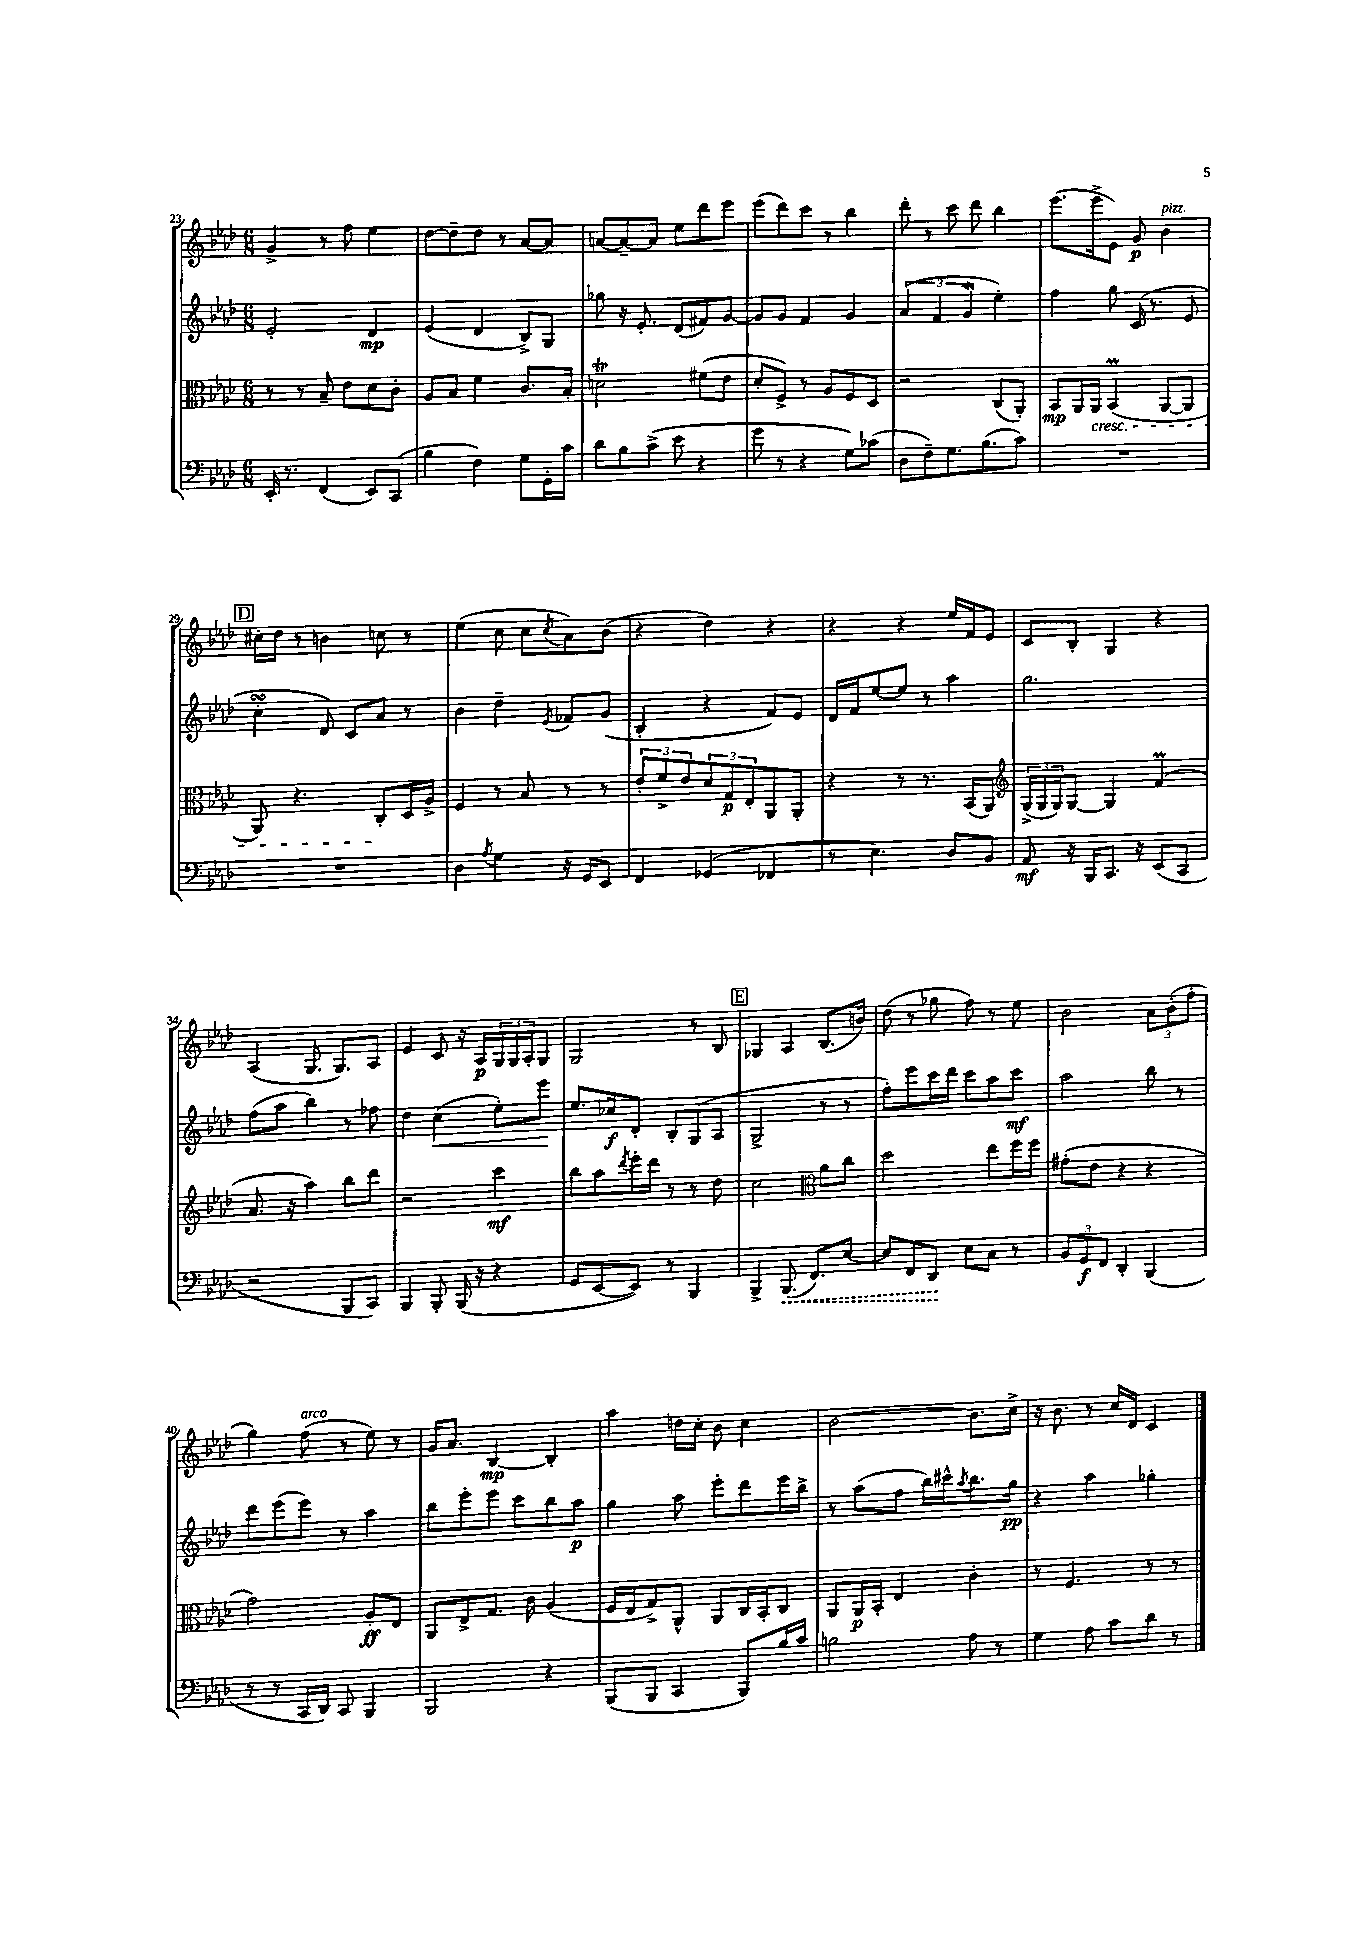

**kern	**dynam	**kern	**dynam	**kern	**dynam	**kern	**dynam
*part4	*part4	*part3	*part3	*part2	*part2	*part1	*part1
*staff4	*staff4	*staff3	*staff3	*staff2	*staff2	*staff1	*staff1
*clefF4	*	*clefC3	*	*clefG2	*	*clefG2	*
*k[b-e-a-d-]	*	*k[b-e-a-d-]	*	*k[b-e-a-d-]	*	*k[b-e-a-d-]	*
*M6/8	*	*M6/8	*	*M6/8	*	*M6/8	*
=23	=23	=23	=23	=23	=23	=23	=23
16EE-'/	.	8r	.	2e-'/	.	4g^/	.
8.r	.	.	.	.	.	.	.
.	.	8r	.	.	.	.	.
(4FF/	.	8B-~/	.	.	.	8r	.
.	.	8e-\L	.	.	.	8ff\	.
8EE-/L)	.	8d-\	.	4d-/	mp	4ee-\	.
(8CC/J	.	8c'\J	.	.	.	.	.
=24	=24	=24	=24	=24	=24	=24	=24
4B-\	.	8A-/L	.	(4e-/	.	[8dd-\L	.
.	.	8B-/J	.	.	.	8dd-~\]	.
4F\)	.	4f\	.	4d-/	.	8dd-\J	.
.	.	.	.	.	.	8r	.
8G\L	.	8.c/L	.	8B-^/L)	.	[8a-/L	.
16GG'\L	.	.	.	8G/J	.	8a-/J]	.
16c\JJ	.	16B-'/Jk	.	.	.	.	.
=25	=25	=25	=25	=25	=25	=25	=25
8d-\L	.	2dnt\	.	8gg-X\	.	[8an/L	.
8B-\	.	.	.	16r	.	8a~/_	.
.	.	.	.	8.e-'/	.	.	.
(8c^\J	.	.	.	.	.	8a/J]	.
8e-\	.	.	.	(8d-/L	.	8ee-\L	.
4r	.	(8f#X\L	.	8f#X/)	.	8ddd-\	.
.	.	8e-\J	.	[8g/J	.	8eee-\J	.
=26	=26	=26	=26	=26	=26	=26	=26
8g\	.	8d-'/L	.	8g/L]	.	(8eee-\L	.
8r	.	8F^/J)	.	8g/J	.	8ddd-\)	.
4r	.	8r	.	4f/	.	8ccc\J	.
.	.	8A-/L	.	.	.	8r	.
8G\L)	.	8F/	.	4g/	.	4bb-\	.
(8c-X\J	.	8D-/J	.	.	.	.	.
=27	=27	=27	=27	=27	=27	=27	=27
8D-\L	.	2r	.	(6a-/	.	8ddd-'\	.
8F~\)	.	.	.	.	.	8r	.
.	.	.	.	6f/	.	.	.
8.G\	.	.	.	.	.	8ccc\	.
.	.	.	.	6gW/	.	.	.
.	.	.	.	.	.	8ddd-\	.
(8.B-\	.	.	.	.	.	.	.
.	.	(8C/L	.	4ee-'\)	.	4bb-\	.
8c\J)	.	8AA-'/J)	.	.	.	.	.
=28	=28	=28	=28	=28	=28	=28	=28
2.r	.	8BB-/L	mp	4ff\	.	(8.eee-\L	.
.	.	16AA-/L	.	.	.	.	.
!	!	!LO:TX:b:i:t=cresc.	!	!	!	!	!
.	.	16AA-/JJ	.	.	.	16eee-^\k	.
.	.	(4BB-M/	.	8gg\	.	8e-\J)	.
.	.	.	.	(16c/	.	8g/	p
.	.	.	.	8.r	.	.	.
!	!	!	!	!	!	!LO:TX:a:i:t=pizz.	!
.	.	[8AA-/L	.	.	.	4b-\	.
.	.	8AA-/J]	.	8e-/	.	.	.
!!LO:LB:g=z
!!LO:REH:place=s1:t=D
=29	=29	=29	=29	=29	=29	=29	=29
2.r	.	8AA-/)	.	4ccsSsS'\	.	16cc#X'\LL	.
.	.	.	.	.	.	16dd-\JJ	.
.	.	4.r	.	.	.	8r	.
.	.	.	.	8d-/)	.	4bn\	.
.	.	.	.	8c/L	.	.	.
.	.	8C'/L	.	8a-/J	.	8ccn\	.
.	.	16D-/L	.	8r	.	8r	.
.	.	16A-^/JJ	.	.	.	.	.
=30	=30	=30	=30	=30	=30	=30	=30
4D-\	.	4F/	.	4b-\	.	(4ee-\	.
8qA-/	.	.	.	.	.	.	.
4G\	.	8r	.	4dd-~\	.	8cc\	.
.	.	8B-/	.	.	.	8cc\L	.
.	.	.	.	8qe-/	.	8qcc/	.
16r	.	8r	.	8f-X/L	.	8a-\)	.
16GG/KL	.	.	.	.	.	.	.
8EE-/J	.	8r	.	(8g/J	.	(8b-\J	.
=31	=31	=31	=31	=31	=31	=31	=31
4FF/	.	12e-'/L	.	4B-'/	.	4r	.
.	.	12f^/	.	.	.	.	.
.	.	12e-/	.	.	.	.	.
(4GG-X/	.	12d-/	.	4r	.	4dd-\)	.
.	.	12G/	p	.	.	.	.
.	.	12E-'/	.	.	.	.	.
4FF-X/	.	8AA-/	.	8f/L)	.	4r	.
.	.	8AA-'/J	.	8e-/J	.	.	.
=32	=32	=32	=32	=32	=32	=32	=32
8r	.	4r	.	16d-/LL	.	4r	.
.	.	.	.	16f/J	.	.	.
4.E-\)	.	.	.	[8ee-/	.	.	.
.	.	8r	.	8ee-/J]	.	4r	.
.	.	8.r	.	8r	.	.	.
8D-/L	.	.	.	4aa-\	.	16ee-/LL	.
.	.	(16BB-/KL	.	.	.	16f/J	.
8BB-/J	.	8AA-/J)	.	.	.	8e-/J	.
=33	=33	=33	=33	=33	=33	=33	=33
*	*	*clefG2	*	*	*	*	*
8AA-/	mf	(24G^/LL	.	2.gg\	.	8c/L	.
.	.	24G/	.	.	.	.	.
.	.	24G/J)	.	.	.	.	.
16r	.	[8G/J	.	.	.	8B-'/J	.
16BBB-/KL	.	.	.	.	.	.	.
8.CC/J	.	4G/]	.	.	.	4G/	.
16r	.	.	.	.	.	.	.
(8EE-/L	.	(4fM/	.	.	.	4r	.
8CC/J	.	.	.	.	.	.	.
!!LO:LB:g=z
=34	=34	=34	=34	=34	=34	=34	=34
2r	.	8.a-/	.	(8ff\L	.	(4A-/	.
.	.	.	.	8aa-\J	.	.	.
.	.	16r	.	.	.	.	.
.	.	4aa-\)	.	4bb-\)	.	8.G/	.
.	.	.	.	.	.	8.G/L)	.
8BBB-/L	.	8bb-\L	.	8r	.	.	.
8CC/J)	.	8ddd-\J	.	8ff-X\	.	8A-/J	.
=35	=35	=35	=35	=35	=35	=35	=35
4BBB-/	.	2r	.	4dd-\	.	4e-/	.
!	!	!	!	!	!LO:HP:b	!	!
8BBB-'/	.	.	.	(4cc\	<	8c/	.
(16BBB-/	.	.	.	.	.	16r	.
16r	.	.	.	.	.	16A-/LL	p
4r	.	4ccc\	mf	8ee-'\L)	.	24G/	.
.	.	.	.	.	.	24G/	.
.	.	.	.	.	.	24A-'/J	.
.	.	.	.	8eee-\J	.	8G/J	.
.	.	.	.	.	[	.	.
=36	=36	=36	=36	=36	=36	=36	=36
8GG/L	.	8bb-\L	.	8.ee-/L	.	2G/	.
[8EE-/	.	8aa-\	.	.	.	.	.
.	.	.	.	16cc-X/k	f	.	.
.	.	8qddd-/	.	.	.	.	.
8EE-/J])	.	16eee-'\L	.	8d-'/J	.	.	.
.	.	16ddd-\JJ	.	.	.	.	.
8r	.	8r	.	8B-'/L	.	.	.
4BBB-/	.	8r	.	(8G/	.	8r	.
.	.	8dd-\	.	8A-/J	.	8B-/	.
!!LO:REH:place=s1:t=E
=37	=37	=37	=37	=37	=37	=37	=37
4BBB-^/	.	2cc\	.	2G^/	.	4G-X/	.
!	!LO:HP:b	!	!	!	!	!	!
(8.BBB-/	<	.	.	.	.	4A-/	.
8.FF/L)	.	.	.	.	.	.	.
*	*	*clefC3	*	*	*	*	*
.	.	8a-\L	.	8r	.	(8.B-/L	.
[8E-/J	.	8cc\J	.	8r	.	.	.
.	.	.	.	.	.	16bn/Jk)	.
=38	=38	=38	=38	=38	=38	=38	=38
8E-/L]	.	2dd-\	.	8ff'\L)	.	(8dd-\	.
8FF/	.	.	.	8eee-\	.	8r	.
8DD-/J	.	.	.	16ccc\L	.	8gg-X\	.
.	.	.	.	16ddd-\JJ	.	.	.
8E-\L	[	.	.	8ccc\L	.	8ff\)	.
8C\J	.	8ee-\L	.	8aa-\	.	8r	.
8r	.	16ff\L	.	8ccc\J	mf	8ee-\	.
.	.	16ff\JJ	.	.	.	.	.
=39	=39	=39	=39	=39	=39	=39	=39
12BB-/L	.	(8g#X'\L	.	2aa-\	.	2b-\	.
12GG/	f	.	.	.	.	.	.
.	.	8e-\J	.	.	.	.	.
12FF/J	.	.	.	.	.	.	.
4DD-'/	.	4r	.	.	.	.	.
(4BBB-/	.	4r	.	8bb-\	.	12a-\L	.
.	.	.	.	.	.	(12b-'\	.
.	.	.	.	8r	.	.	.
.	.	.	.	.	.	12ff'\J	.
!!LO:LB:g=z
=40	=40	=40	=40	=40	=40	=40	=40
8r	.	2g\)	.	8ddd-\L	.	4gg\)	.
8r	.	.	.	(8eee-\	.	.	.
!	!	!	!	!	!	!LO:TX:a:i:t=arco	!
16CC/LL	.	.	.	8eee-\J)	.	(8ff\	.
16DD-/JJ)	.	.	.	.	.	.	.
8CC/	.	.	.	8r	.	8r	.
4BBB-/	.	8A-'/L	ff	4aa-\	.	8ee-\)	.
.	.	8E-/J	.	.	.	8r	.
=41	=41	=41	=41	=41	=41	=41	=41
2BBB-/	.	8AA-/L	.	8bb-\L	.	16g/KL	.
.	.	.	.	.	.	8.a-/J	.
.	.	8E-^/	.	8eee-'\	.	.	.
.	.	8.G/J	.	8eee-\J	.	[4B-/	mp
.	.	.	.	8ccc\L	.	.	.
.	.	16c\	.	.	.	.	.
4r	.	(4A-/	.	8bb-\	.	4B-'/]	.
.	.	.	.	8aa-\J	p	.	.
=42	=42	=42	=42	=42	=42	=42	=42
(8BBB-/L	.	16F/LL	.	4gg\	.	4aa-\	.
.	.	16E-/J	.	.	.	.	.
8BBB-/J	.	8G^/)	.	.	.	.	.
4CC/	.	8AA-^^/J	.	8aa-\	.	16ddn\LL	.
.	.	.	.	.	.	16cc'\JJ	.
.	.	8AA-/L	.	8eee-'\L	.	8b-\	.
8BBB-/L)	.	16C/L	.	8ddd-\	.	4cc\	.
.	.	16BB-'/J	.	.	.	.	.
16B-/L	.	8C/J	.	16eee-\L	.	.	.
16c/JJ	.	.	.	16bb-^\JJ	.	.	.
=43	=43	=43	=43	=43	=43	=43	=43
2Bn\	.	8AA-/L	.	8r	.	[2b-\	.
.	.	16AA-/L	p	(8aa-\L	.	.	.
.	.	16BB-'/JJ	.	.	.	.	.
.	.	4E-/	.	8ff\J	.	.	.
.	.	.	.	16bb-\LL)	.	.	.
.	.	.	.	16ccc#X^^\J	.	.	.
.	.	.	.	8qaa-/	.	.	.
8A-\	.	4c'\	.	8.bb-\	.	8.b-\L]	.
8r	.	.	.	.	.	.	.
.	.	.	.	16gg\Jk	pp	16cc^\Jk	.
=44	=44	=44	=44	=44	=44	=44	=44
4G\	.	8r	.	4r	.	16r	.
.	.	.	.	.	.	8.b-\	.
.	.	4.F/	.	.	.	.	.
8A-\	.	.	.	4aa-\	.	8r	.
8c\L	.	.	.	.	.	16cc/LL	.
.	.	.	.	.	.	16d-/JJ	.
8d-\J	.	8r	.	4gg-X'\	.	4c/	.
8r	.	8r	.	.	.	.	.
==	==	==	==	==	==	==	==
*-	*-	*-	*-	*-	*-	*-	*-
